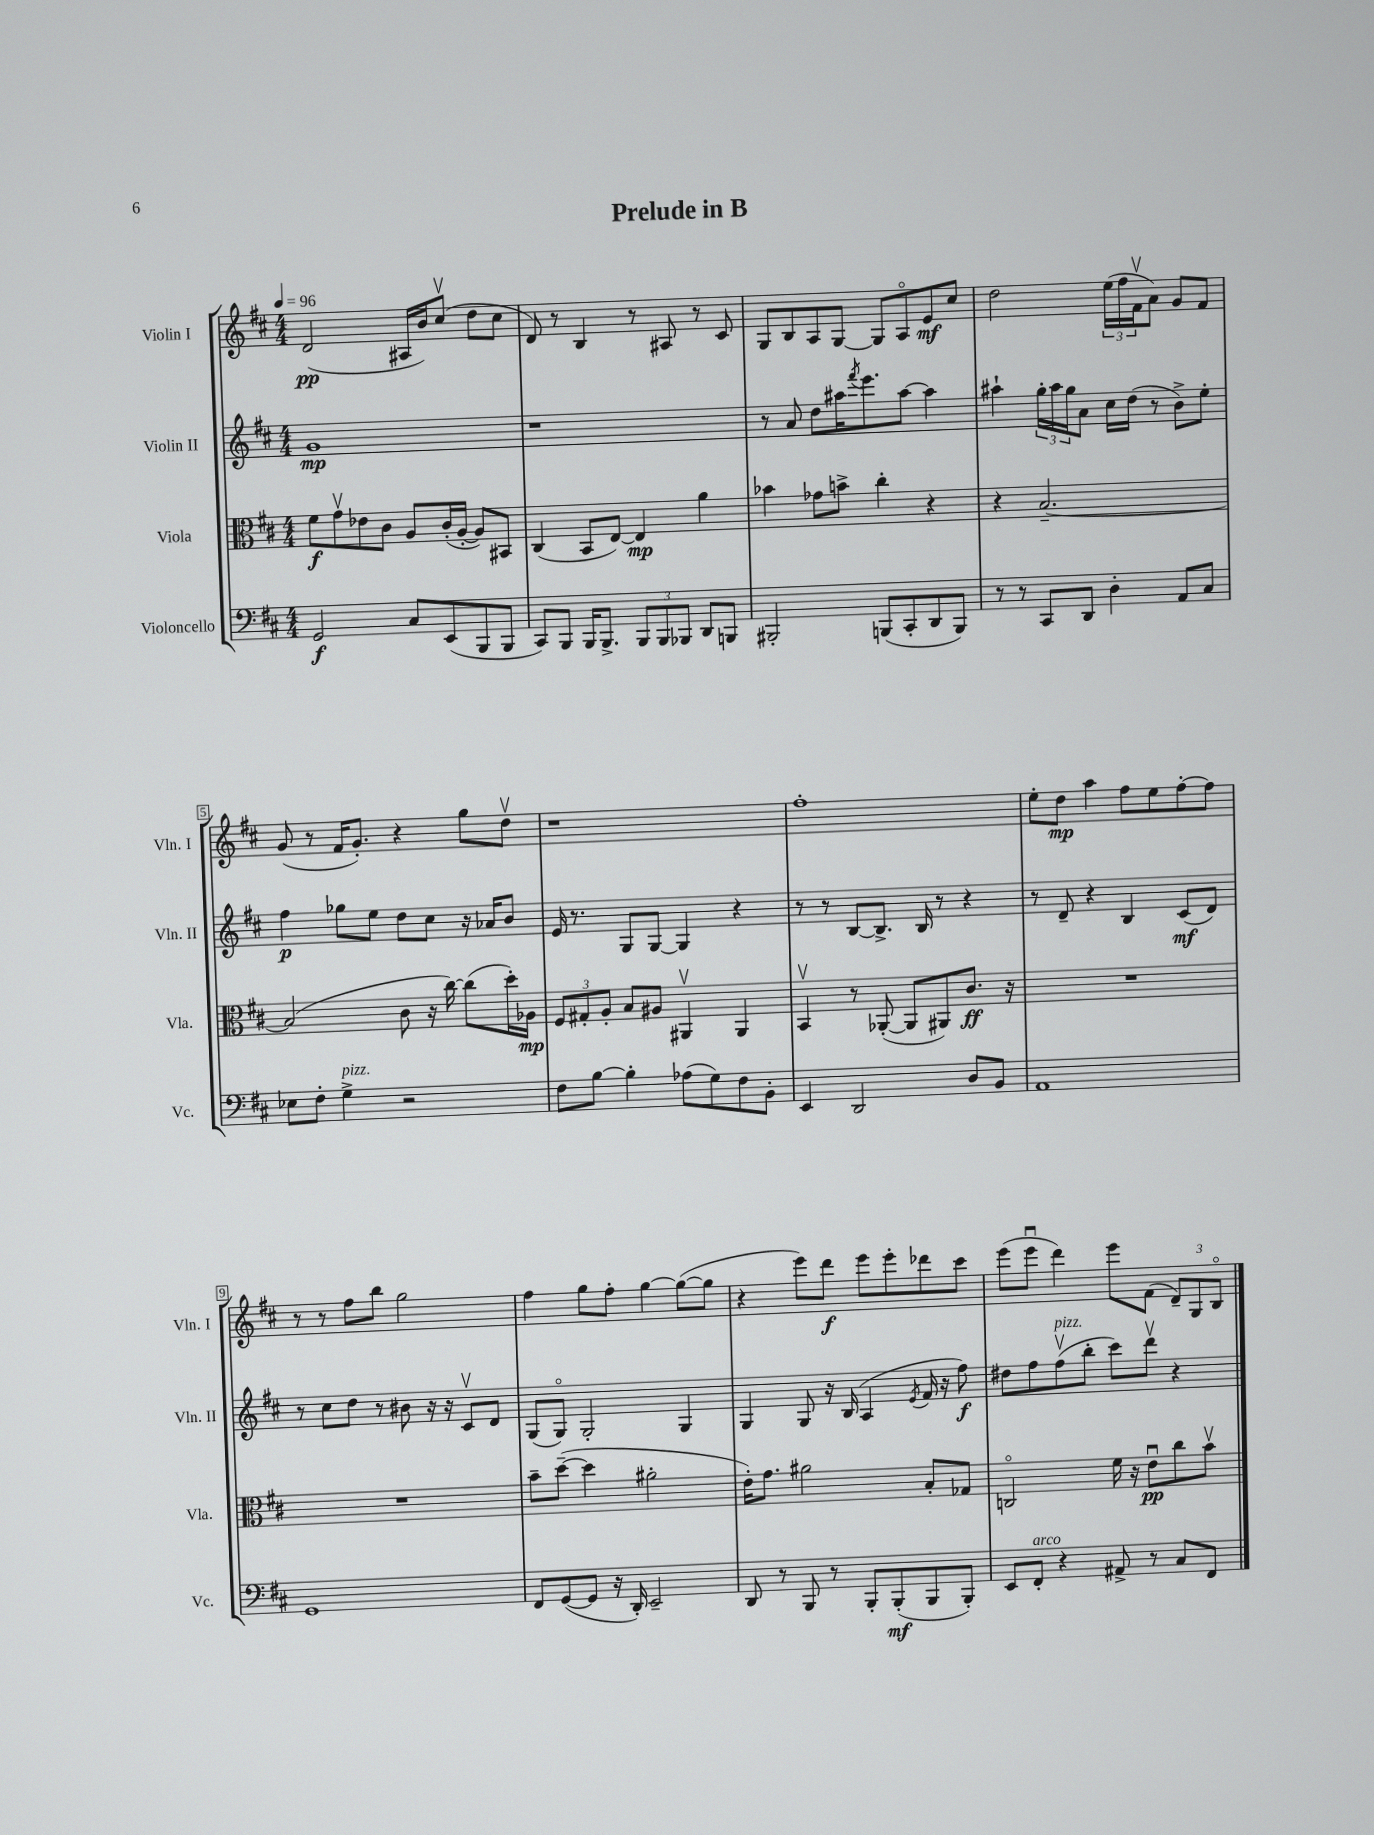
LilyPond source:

\header { title = "Prelude in B" }
<<
\new StaffGroup <<
\new Staff = "s0" \with { instrumentName = "Violin I" shortInstrumentName = "Vln. I" } {
    \clef treble \key d \major \numericTimeSignature \time 4/4 \tempo 4 = 96
    d'2\pp( ais16 b'16) cis''8\upbow( d''8 cis''8 |
    d'8) r8 b4 r8 ais8 r8 cis'8 |
    g8 b8 a8 g8~ g8 a8\flageolet e'8\mf cis''8 |
    d''2 \tuplet 3/2 { e''16( fis''16 fis'16\upbow } a'8) g'8 fis'8 |
    g'8( r8 fis'16 g'8.-.) r4 g''8 d''8\upbow |
    r1 |
    fis''1-. |
    e''8-. d''8\mp a''4 fis''8 e''8 fis''8~-. fis''8 |
    r8 r8 fis''8 b''8 g''2 |
    fis''4 g''8 fis''8-. g''4~ g''8~( g''8 |
    r4 e'''8) d'''8\f e'''8 e'''8-. des'''8 cis'''8 |
    e'''8( e'''8\downbow d'''4) e'''8 fis'8( \tuplet 3/2 { d'8--) g8 b8\flageolet } \bar "|." |
}
\new Staff = "s1" \with { instrumentName = "Violin II" shortInstrumentName = "Vln. II" } {
    \clef treble \key d \major \numericTimeSignature \time 4/4
    g'1\mp |
    r1 |
    r8 a'8 d''8 ais''16 \acciaccatura { fis'''8 } e'''8. ais''8~ ais''4 |
    ais''4-! \tuplet 3/2 { g''16-. ais''16 g''16 } a'8 cis''16 d''16( r8 b'8->) e''8-. |
    fis''4\p ges''8 e''8 d''8 cis''8 r16 aes'16 b'8 |
    e'16 r8. g8 g8~ g4 r4 |
    r8 r8 b8~ b8.-> b16 r8 r4 |
    r8 d'8-- r4 b4 cis'8\mf( d'8) |
    r8 cis''8 d''8 r8 bis'8 r16 r16 cis'8\upbow d'8 |
    g8( g8\flageolet) g2-. g4 |
    g4 g8 r16 b16( a4 \acciaccatura { e'8 } fis'16 r16 fis''8\f) |
    dis''8 fis''8 fis''8\upbow^\markup { \italic "pizz." }( b''8-. cis'''8) d'''8\upbow r4 \bar "|." |
}
\new Staff = "s2" \with { instrumentName = "Viola" shortInstrumentName = "Vla." } {
    \clef alto \key d \major \numericTimeSignature \time 4/4
    fis'8\f g'8\upbow ees'8 cis'8 a8 cis'16-.( a16~-. a8) bis,8 |
    cis4( b,8 e8~) e4\mp a'4 |
    bes'4 ges'8 b'8-> cis''4-. r4 |
    r4 b2.~-- |
    b2( cis'8 r16 cis''16~) cis''8( d''16-.) aes16\mp |
    \tuplet 3/2 { fis8 gis8-. a8-. } b8 ais8 ais,4\upbow ais,4 |
    b,4\upbow r8 aes,8~-.( aes,8 ais,8) cis'8.\ff r16 |
    R1 |
    R1 |
    b'8-- d''8~--( d''4 ais'2-. |
    e'16-.) g'8. ais'2 b8-. ges8 |
    c2\flageolet fis'16 r16 e'8\downbow\pp cis''8 b'8\upbow \bar "|." |
}
\new Staff = "s3" \with { instrumentName = "Violoncello" shortInstrumentName = "Vc." } {
    \clef bass \key d \major \numericTimeSignature \time 4/4
    g,2\f cis8 e,8( b,,8 b,,8 |
    cis,8) b,,8 b,,16 b,,8.-> \tuplet 3/2 { b,,8 b,,8 bes,,8 } d,8 b,,8 |
    bis,,2-. b,,8( cis,8-. d,8 b,,8) |
    r8 r8 cis,8 d,8 d4-. a,8 cis8 |
    ees8 fis8-. g4->^\markup { \italic "pizz." } r2 |
    fis8 b8~ b4-. aes8( g8) fis8 b,8-. |
    e,4 d,2 d8 b,8 |
    a,1 |
    g,1 |
    fis,8 g,8~( g,8 r16 d,16-.) e,2-- |
    d,8 r8 b,,8 r8 b,,8-. b,,8-.\mf( b,,8 b,,8-.) |
    e,8 fis,8-.^\markup { \italic "arco" } r4 ais,8-> r8 cis8 fis,8 \bar "|." |
}
>>
>>
\layout { \context { \Score \override BarNumber.stencil = #(make-stencil-boxer 0.1 0.3 ly:text-interface::print) } }
